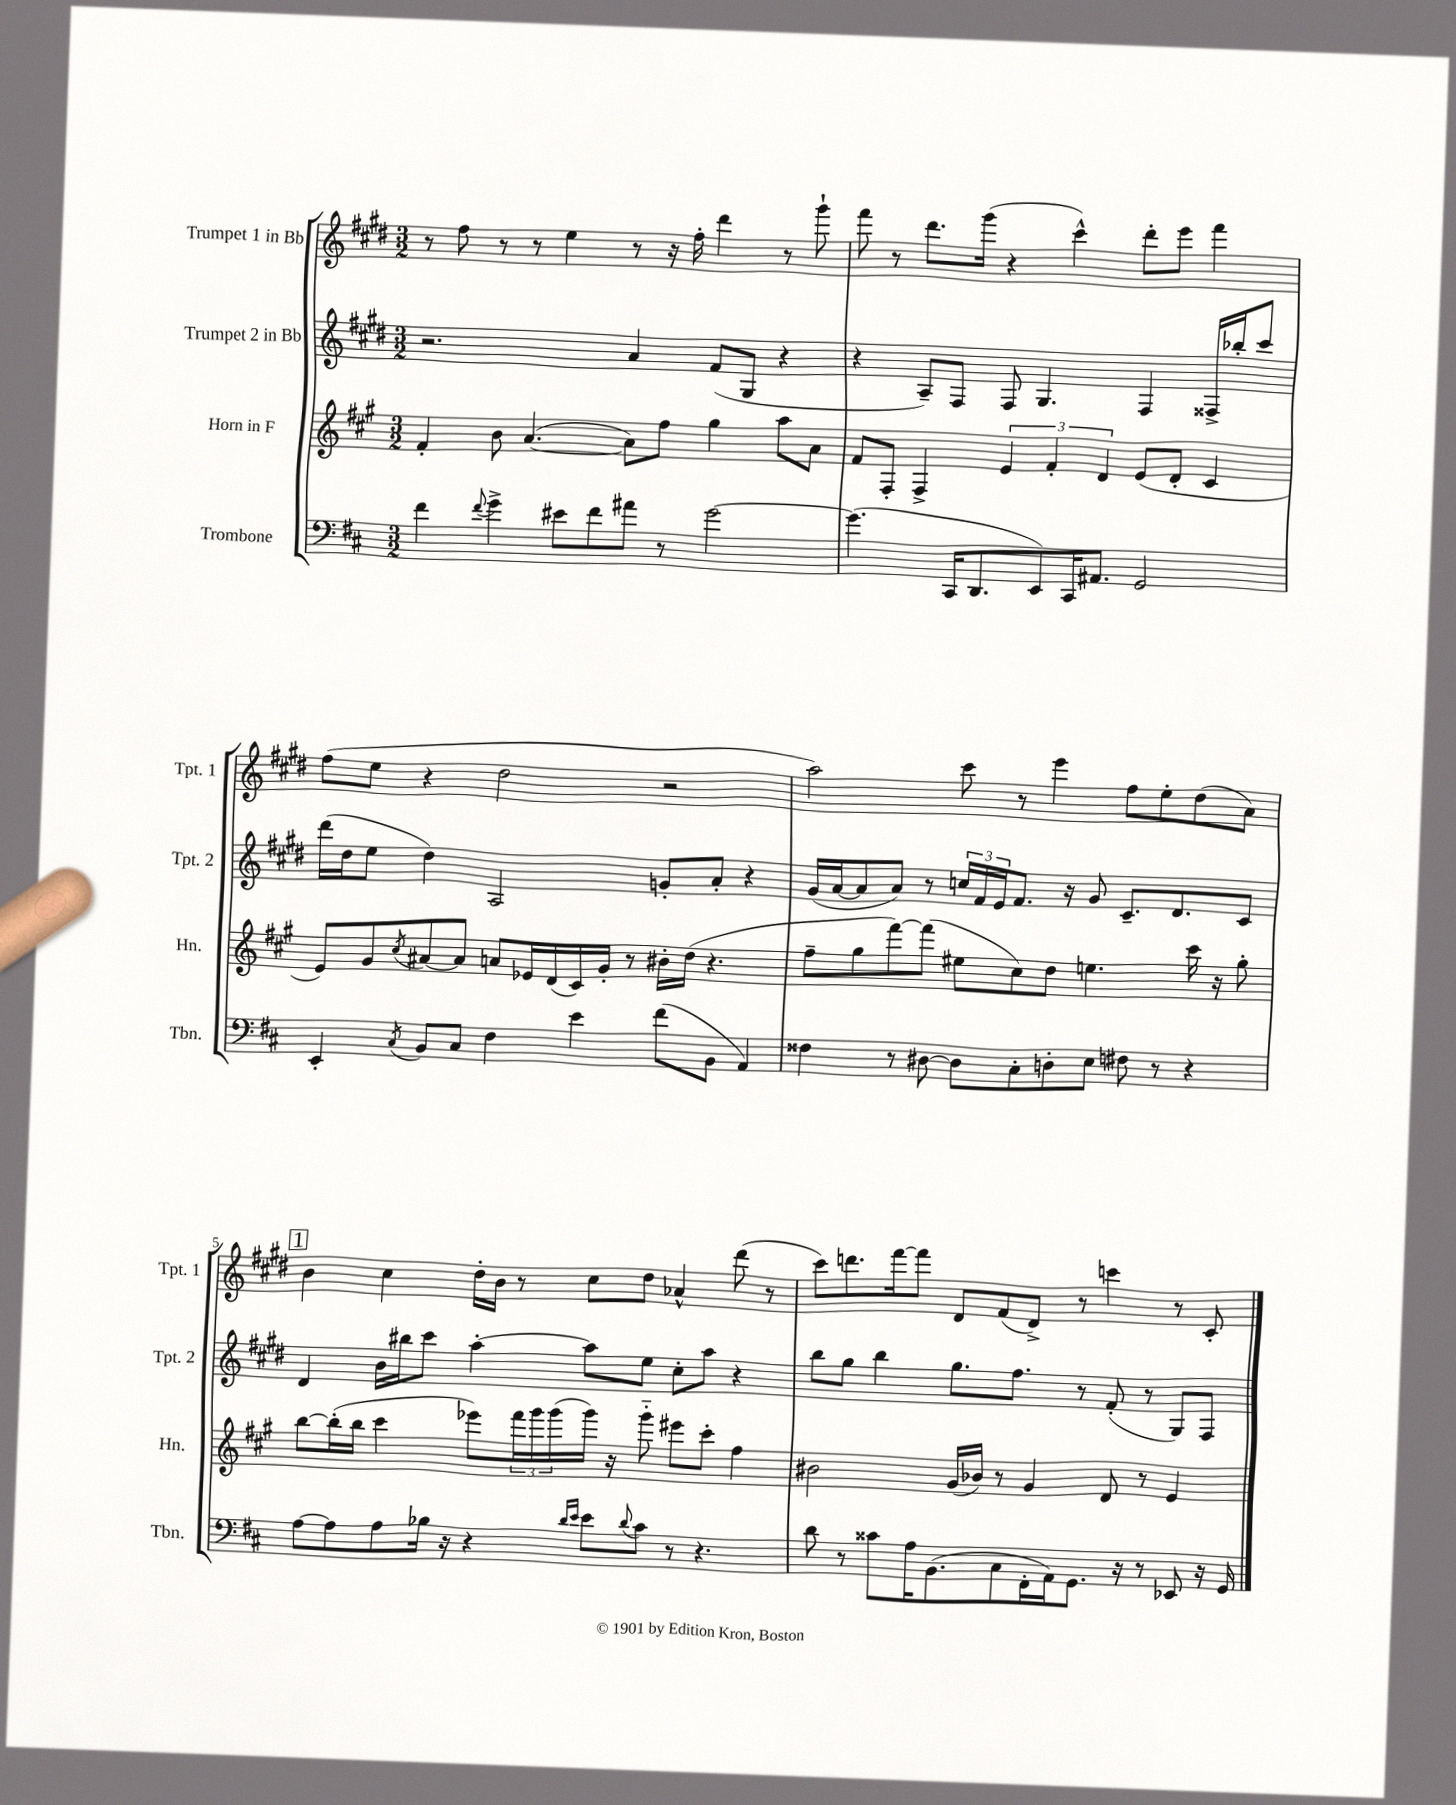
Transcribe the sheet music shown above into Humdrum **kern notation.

**kern	**kern	**kern	**kern
*staff4	*staff3	*staff2	*staff1
*clefF4	*clefG2	*clefG2	*clefG2
*k[f#c#]	*k[f#c#g#]	*k[f#c#g#d#]	*k[f#c#g#d#]
*M3/2	*M3/2	*M3/2	*M3/2
4f#	4f#'	2.r	8r
.	.	.	8ff#
8qqf#	.	.	.
4g^	8b	.	8r
.	([4.a	.	8r
8e#	.	.	4ee
8f#	.	.	.
8a#	8a])	4a	8r
8r	8ff#	.	16r
.	.	.	16ff#'
[2g	4gg#	(8f#	4ddd#
.	.	8G#	.
.	8aa	4r	8r
.	8a	.	8ggg#`
=	=	=	=
(4.g]	8f#	4r	8fff#
.	8F#'	.	8r
.	4F#^	8A~)	8.ddd#
16CC#	.	8F#	.
8.DD	.	.	(16ggg#
.	6e	8F#	4r
8EE)	.	4.G#	.
.	6f#'	.	.
16CC#	.	.	4ccc#^^)
8.AA#	.	.	.
.	6d	.	.
2GG	(8e	4F#	8ddd#'
.	8d'	.	8eee
.	4c#	16F##^	4fff#
.	.	16bb-'	.
.	.	8ccc#	.
=	=	=	=
4EE'	8e)	(16ddd#	(8ff#
.	.	16dd#	.
.	8g#	8ee	8ee
8qC#	8qcc#	.	.
8BB	[8a#	4dd#)	4r
8C#	8a#]	.	.
4F#	8a	2A	2dd#
.	16e-	.	.
.	(16d	.	.
4e	16c#)	.	.
.	16g#'	.	.
.	8r	.	.
(8f#	16b#'	8g'	2r
.	(16dd	.	.
8BB	4.r	8a'	.
4AA)	.	4r	.
=	=	=	=
4F##	8ff#~	(16g#	2aa)
.	.	[16a	.
.	8gg#	8a]	.
8r	[8fff#)	8a)	.
[8D#	(8fff#]	8r	.
8D#]	8ee#	24cc	8ccc#
.	.	24f#	.
.	.	24e	.
8C#'	8cc#)	8.f#	8r
8D'	8dd	.	4eee
.	.	16r	.
8E	4.ee	8g#	.
8F#	.	8.c#~	8ff#
8r	.	.	8ee'
.	.	8.d#	.
4r	16ccc#	.	(8dd#
.	16r	.	.
.	8gg#'	8c#	8a)
=	=	=	=
[8A	[8bb	4d#	4b
8A]	(16bb']	.	.
.	16bb	.	.
8A	4ccc#	16b	4cc#
.	.	16bb#	.
16B-	.	8ccc#	.
16r	.	.	.
4r	8eee-)	[4aa'	16dd#'
.	.	.	16b
.	24fff#	.	8r
.	24ggg#	.	.
.	(24ggg#	.	.
16qqd	.	.	.
16qqe	.	.	.
8e	16ggg#)	8aa]	8cc#
.	16r	.	.
8qqd	.	.	.
8c#	8ggg#'~	8ee	8dd#
8r	8eee#	8cc#'	4a-^^
4.r	8ccc#'	8aa	.
.	4ff#	4r	(8ddd#
.	.	.	8r
=	=	=	=
8d	2b#	8bb	8ccc#)
8r	.	8gg#	8.ddd
8c##	.	4bb	.
.	.	.	[16fff#
16A	.	.	8fff#]
(8.BB	.	.	.
.	(16g#	8.gg#	8d#
.	16b-)	.	.
8C#	8r	.	(8f#
.	.	8.ff#	.
16FF#'	4g#	.	8d#^)
16AA)	.	.	.
8.GG	.	8r	8r
.	8d	(8f#'	4ccc
16r	.	.	.
8r	8r	8r	.
8EE-	4e	8G#)	8r
16r	.	8F#	8c#'
16GG	.	.	.
==	==	==	==
*-	*-	*-	*-
